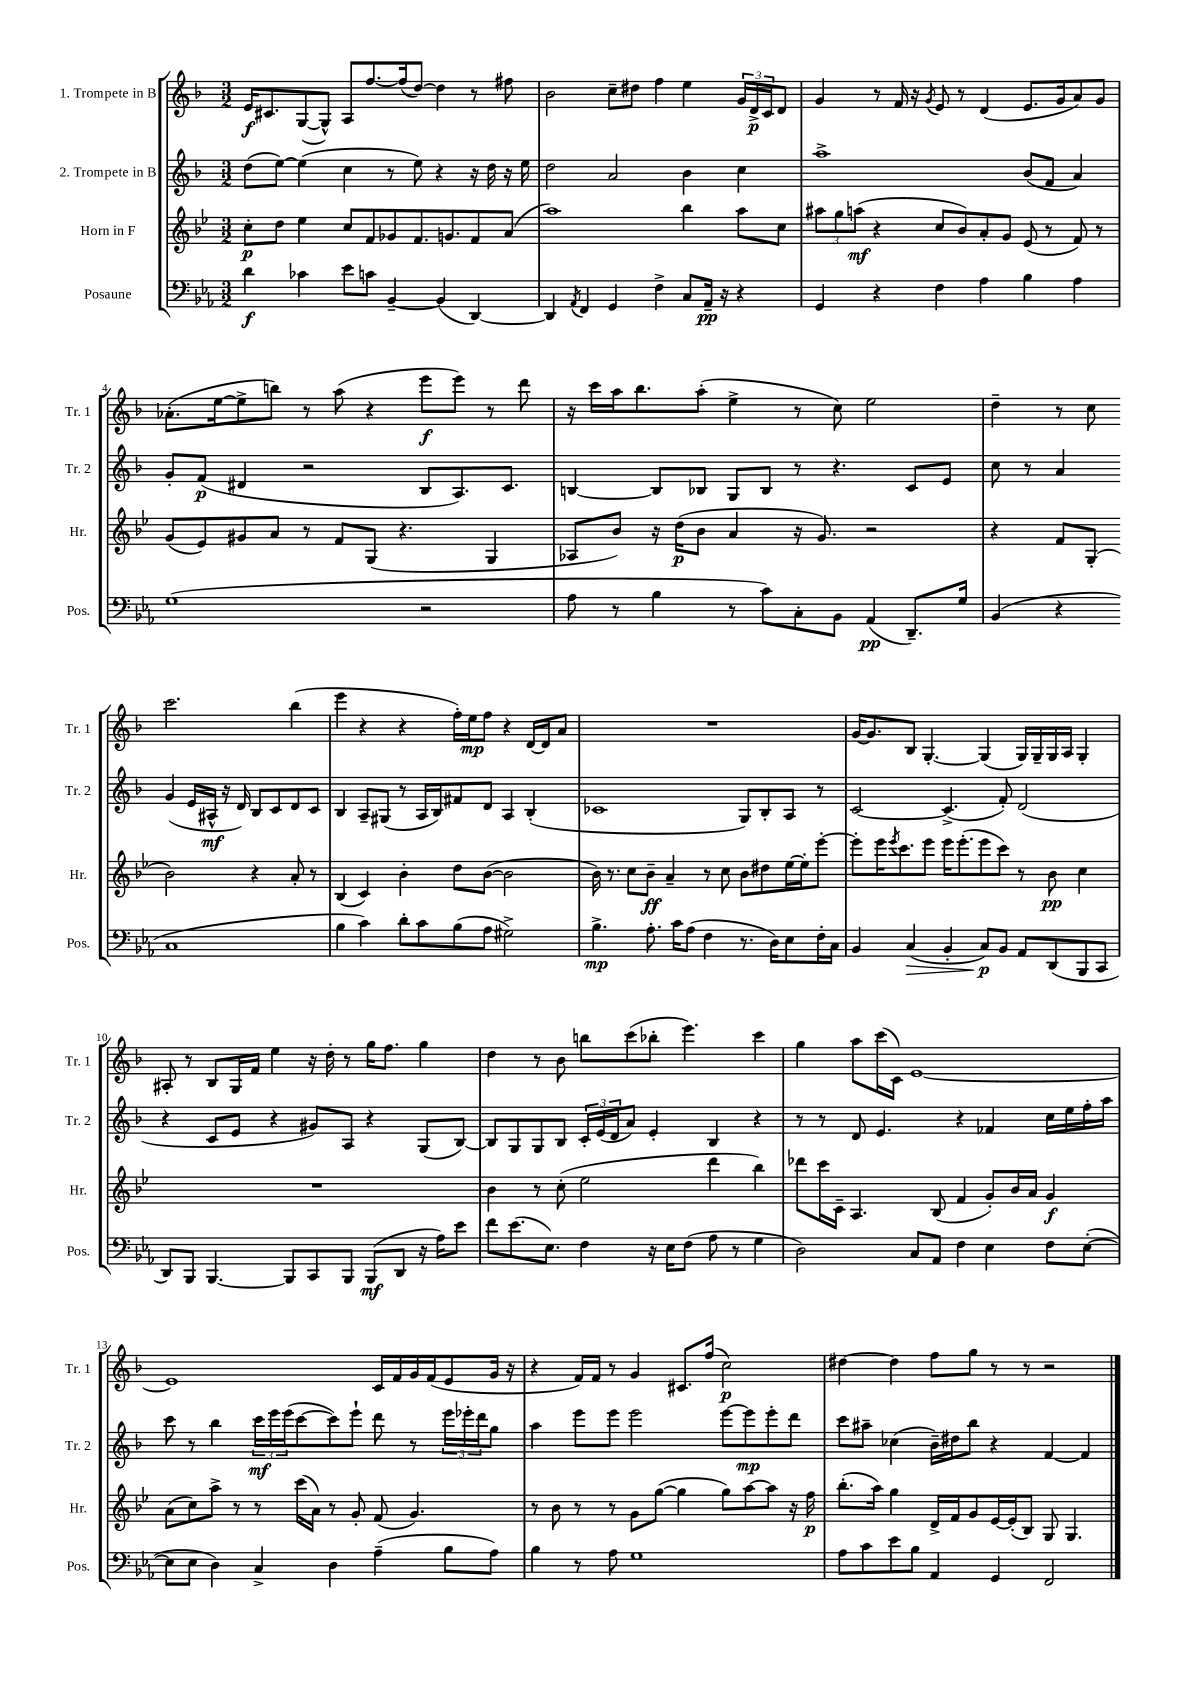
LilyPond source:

<<
\new StaffGroup <<
\new Staff = "s0" \with { instrumentName = "1. Trompete in B" shortInstrumentName = "Tr. 1" } {
    \clef treble \key f \major \numericTimeSignature \time 3/2
    e'16\f cis'8. g8~( g8-^) a8 f''8.~ f''16( d''8~) d''4 r8 fis''8 |
    bes'2 c''8-- dis''8 f''4 e''4 \tuplet 3/2 { g'16 d'16->\p c'16 } d'8 |
    g'4 r8 f'16 r16 \acciaccatura { g'8 } e'8 r8 d'4( e'8. g'16 a'8) g'8 |
    aes'8.-.( e''16~ e''8-> b''8) r8 a''8( r4 e'''8\f e'''8) r8 d'''8 |
    r16 c'''16 a''16 bes''8. a''8-.( e''4-> r8 c''8) e''2 |
    d''4-- r8 c''8 c'''2. bes''4( |
    e'''4 r4 r4 f''16-.) e''16\mp f''8 r4 d'16~ d'16 a'8 |
    R1. |
    g'16~ g'8. bes8 g4.~-. g4( g16) g16-- g16 a16 g4-. |
    ais8-. r8 bes8 g16 f'16 e''4 r16 d''16-. r8 g''16 f''8. g''4 |
    d''4 r8 bes'8 b''8 c'''8( bes''8-. e'''4.) c'''4 |
    g''4 a''8 c'''16( c'16) e'1~ |
    e'1 c'16 f'16 g'16 f'16( e'8 g'16 r16 |
    r4 f'16) f'16 r8 g'4 cis'8. f''16( c''2\p) |
    dis''4~ dis''4 f''8 g''8 r8 r8 r2 \bar "|." |
}
\new Staff = "s1" \with { instrumentName = "2. Trompete in B" shortInstrumentName = "Tr. 2" } {
    \clef treble \key f \major \numericTimeSignature \time 3/2
    d''8( e''8~) e''4( c''4 r8 e''8) r4 r16 d''16 r16 e''16 |
    d''2 a'2 bes'4 c''4 |
    a''1-> bes'8( f'8 a'4) |
    g'8-. f'8\p( dis'4 r2 bes8 a8.) c'8. |
    b4~ b8 bes8 g8 bes8 r8 r4. c'8 e'8 |
    c''8 r8 a'4 g'4( e'16 ais16-^\mf r16 d'16) bes8 c'8 d'8 c'8 |
    bes4 a8-- gis8( r8 a16 bes16) fis'8 d'8 a4 bes4-.( |
    ces'1 g8) bes8-. a8 r8 |
    c'2~ c'4.->( f'8-.) d'2( |
    r4 c'8 e'8 r4 gis'8) a8 r4 g8( bes8~) |
    bes8 g8 g8 bes8 \tuplet 3/2 { c'16-. e'16( d'16 } a'8) e'4-. bes4 r4 |
    r8 r8 d'8 e'4. r4 fes'4 c''16 e''16 f''16-. a''16 |
    c'''8 r8 bes''4 \tuplet 3/2 { c'''16\mf e'''16 e'''16( } c'''8~ c'''8) e'''8-! d'''8 r8 \tuplet 3/2 { e'''16 ees'''16-. d'''16 } g''8 |
    a''4 e'''8 e'''8 e'''2 e'''8~ e'''8\mp e'''8-. d'''8 |
    c'''8 ais''8-- ces''4( bes'16--) dis''16 bes''8 r4 f'4~ f'4 \bar "|." |
}
\new Staff = "s2" \with { instrumentName = "Horn in F" shortInstrumentName = "Hr." } {
    \clef treble \key bes \major \numericTimeSignature \time 3/2
    c''8-.\p d''8 ees''4 c''8 f'8 ges'8 f'8. g'8. f'8 a'8( |
    a''1) bes''4 a''8 c''8 |
    \tuplet 3/2 { ais''8 g''8 a''8\mf( } r4 c''8 bes'8) a'8-. g'8 ees'8( r8 f'8) r8 |
    g'8( ees'8) gis'8 a'8 r8 f'8 g8( r4. g4 |
    aes8 bes'8) r16 d''16\p( bes'8 a'4 r16 g'8.) r2 |
    r4 f'8 g8-.( bes'2) r4 a'8-. r8 |
    bes4( c'4) bes'4-. d''8 bes'8~( bes'2 |
    bes'16) r8. c''8 bes'8--\ff a'4-- r8 c''8 bes'8 dis''8 ees''16~ ees''16-. ees'''8~-. |
    ees'''8-. ees'''16 \acciaccatura { ees'''8 } c'''8. ees'''8 ees'''16 ees'''8.-.( ees'''8 c'''8) r8 bes'8\pp c''4 |
    R1. |
    bes'4 r8 c''8-.( ees''2 d'''4 bes''4) |
    des'''8 c'''16 c'16-- a4. bes8( f'4 g'8-.) bes'16 a'16 g'4\f |
    a'8( c''8) a''8-> r8 r8 c'''16( a'16) r8 g'8-. f'8( g'4.) |
    r8 bes'8 r8 r8 g'8 g''8~( g''4 g''8) a''8~ a''8 r16 f''16\p |
    bes''8.-.( a''16) g''4 d'16-> f'16 g'8 ees'16~ ees'16-.( bes8) g8 g4. \bar "|." |
}
\new Staff = "s3" \with { instrumentName = "Posaune" shortInstrumentName = "Pos." } {
    \clef bass \key ees \major \numericTimeSignature \time 3/2
    d'4\f ces'4 ees'8 c'8 bes,4~-- bes,4( d,4~) |
    d,4 \acciaccatura { aes,8 } f,4 g,4 f4-> c8 aes,16--\pp r16 r4 |
    g,4 r4 f4 aes4 bes4 aes4 |
    g1( r2 |
    aes8 r8 bes4 r8 c'8) c8-. bes,8 aes,4\pp( d,8.--) g16 |
    bes,4( r4 c1 |
    bes4 c'4) d'8-. c'8 bes8( aes8 gis2->) |
    bes4.->\mp aes8.-. c'16 aes8( f4 r8. d16) ees8 f16-. c16 |
    bes,4 c4\>( bes,4-. c8\p\!) bes,8 aes,8 d,8( bes,,8 c,8 |
    d,8) bes,,8 bes,,4.~ bes,,8 c,8 bes,,8 bes,,8\mf( d,8 r16 aes16) ees'8 |
    f'8 ees'8.( ees8.) f4 r16 ees16 f8( aes8 r8 g4 |
    d2) c8 aes,8 f4 ees4 f8 ees8~-.( |
    ees8 ees8 d4) c4-> d4 aes4--( bes8 aes8) |
    bes4 r8 aes8 g1 |
    aes8 c'8 ees'8 bes8 aes,4 g,4 f,2 \bar "|." |
}
>>
>>
